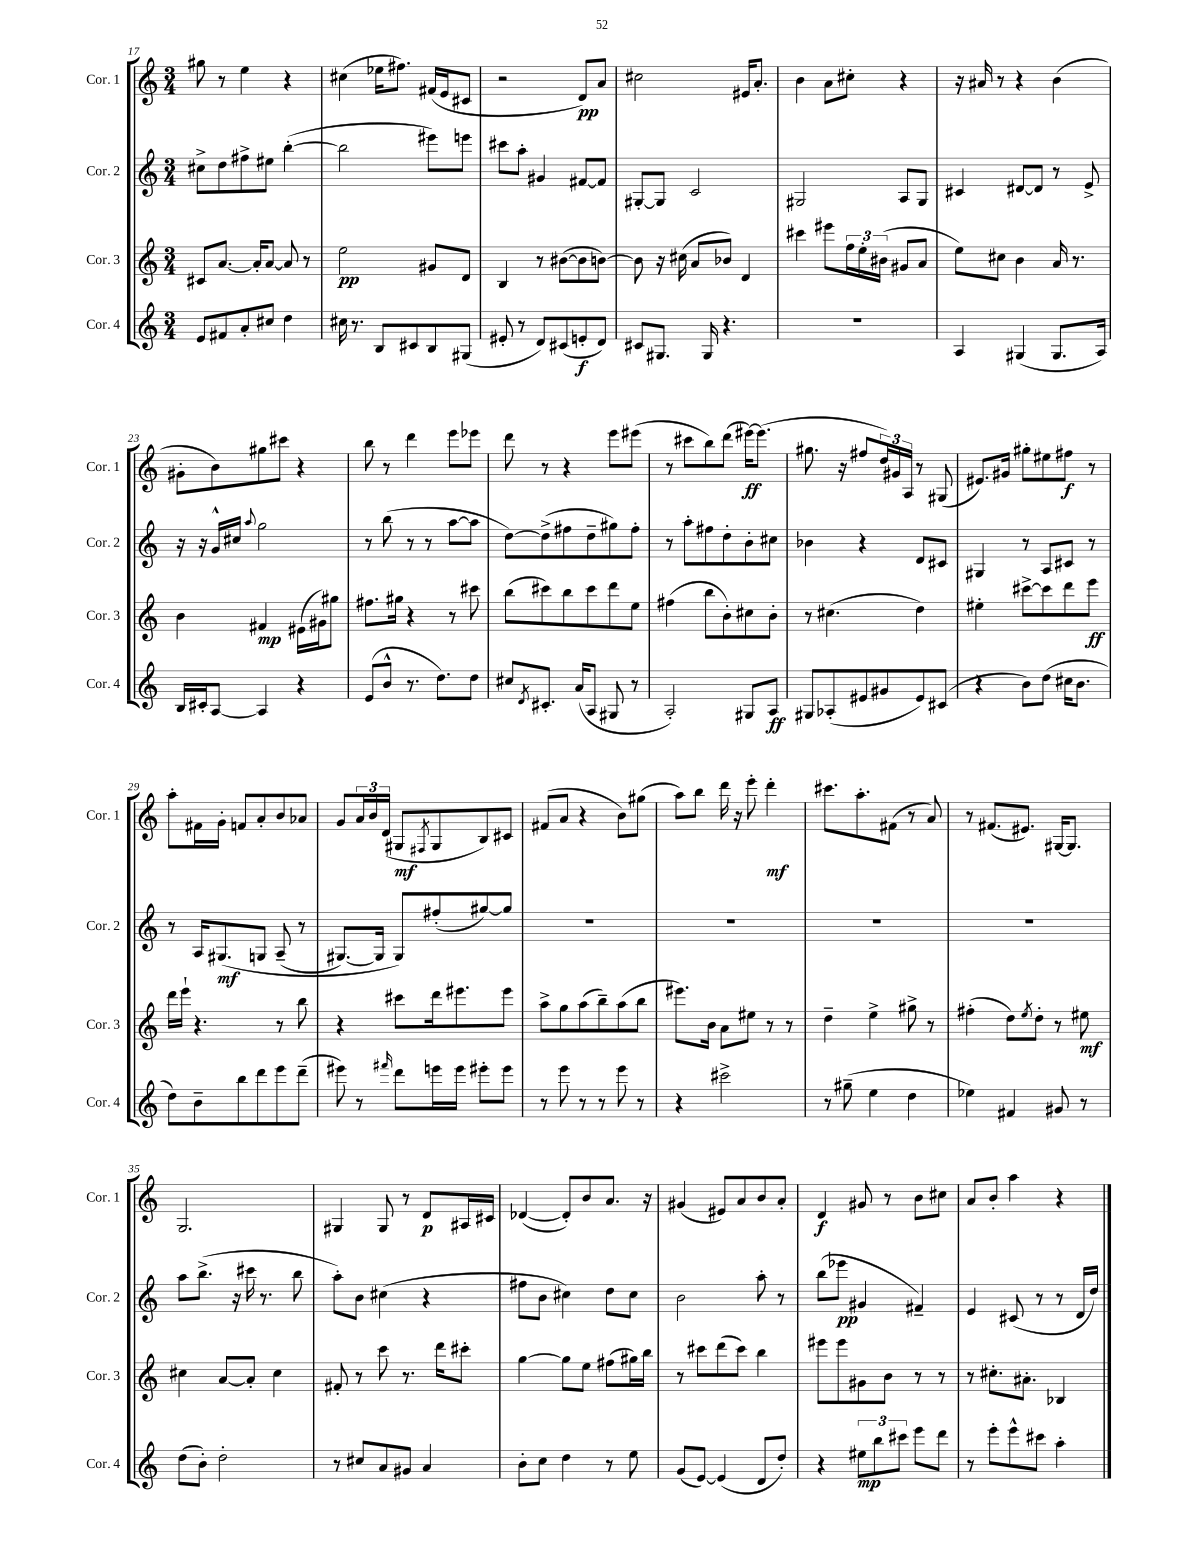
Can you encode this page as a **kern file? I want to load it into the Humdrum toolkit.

**kern	**kern	**kern	**kern
*staff4	*staff3	*staff2	*staff1
*clefG2	*clefG2	*clefG2	*clefG2
*k[]	*k[]	*k[]	*k[]
*M3/4	*M3/4	*M3/4	*M3/4
8e	8c#	8cc#^	8gg#
8f#	[8.a	8dd	8r
8a'	.	8ff#^	4ee
.	16a']	.	.
8cc#	[8a	8ee#	.
4dd	8a]	([4bb'	4r
.	8r	.	.
=	=	=	=
16cc#	2ee	2bb]	(4cc#
8.r	.	.	.
8B	.	.	16ee-
.	.	.	8.ff#)
8c#	.	.	.
8B	8g#	8eee#)	(16f#
.	.	.	16e
(8G#	8d	8eee	8c#
=	=	=	=
8e#'	4B	8ccc#	2r
8r	.	8aa'	.
8d)	8r	4g#	.
(8c#	([8b#	.	.
8e'	8b#]	[8f#	8d)
8d)	[8b)	8f#]	8a
=	=	=	=
8c#	8b]	[8G#'	2cc#
8.G#	16r	8G#]	.
.	(16cc#	.	.
.	8a	2c	.
16G#	.	.	.
4.r	8b-)	.	.
.	4d	.	16e#
.	.	.	8.a'
=	=	=	=
2.r	4ccc#	2G#	4b
.	8eee#	.	8a
.	24ff	.	8cc#'
.	24ee'	.	.
.	(24b#	.	.
.	8g#	8A	4r
.	8a	8G#	.
=	=	=	=
4A	8ee)	4c#	16r
.	.	.	16a#
.	8cc#	.	8r
(4G#	4b	[8d#	4r
.	.	8d#]	.
8.G#	16a	8r	(4b
.	8.r	.	.
.	.	8e^	.
16A)	.	.	.
=	=	=	=
16B	4b	16r	8g#'
16c#'	.	16r	.
[8A	.	16g^^	8b)
.	.	16cc#	.
.	.	8qqaa	.
4A]	4f#	2gg	8gg#
.	.	.	8ccc#
4r	(16e#	.	4r
.	16g#)	.	.
.	8gg#	.	.
=	=	=	=
(8e	8.ff#	8r	8bb
8b^^	.	(8bb	8r
.	16gg#	.	.
8.r	4r	8r	4ddd
.	.	8r	.
8.dd)	.	.	.
.	8r	[8aa	8eee
8dd	8ccc#	8aa]	8eee-
=	=	=	=
8cc#	(8bb	[8dd)	8ddd
8qd	.	.	.
8.c#'	8ccc#)	(8dd^]	8r
.	8bb	8ff#	4r
(16a	.	.	.
8A	8ccc#	8dd~	.
8G#	8ddd	8gg#)	8eee
8r	8ee	8ff#'	(8eee#
=	=	=	=
2A')	(4ff#	8r	8r
.	.	8aa'	8ccc#
.	8bb	8ff#	8bb)
.	8b')	8dd'	(8ddd
8G#	8cc#	8b'	[16eee#)
.	.	.	(8.eee#]
8A	8b'	8cc#	.
=	=	=	=
8G#	8r	4b-	8.gg#
(8A-'	(4.cc#	.	.
.	.	.	16r
8e#	.	4r	8ff#
8g#	.	.	24dd)
.	.	.	24g#
.	.	.	24A
8e#)	4dd)	8d	8r
(8c#	.	8c#	(8G#
=	=	=	=
4r	4ee#'	4G#	8.e#)
.	.	.	16g#
8b)	[8ccc#^	8r	8gg#'
(8dd	8ccc#]	8A	8ee#
16cc#	8ddd	8c#	8ff#
8.b	.	.	.
.	8eee	8r	8r
=	=	=	=
8dd)	16ddd	8r	8aa'
.	16eee`	.	.
8b~	4.r	16A	16f#
.	.	&(8.G#	16g'
8bb	.	.	8f
8ddd	.	8G	8a'
8eee	8r	(8A~	8b
(8ddd~	8bb	8r	8a-
=	=	=	=
8eee#)	4r	[8.G#)	8g
8r	.	.	24a
.	.	.	24b
.	.	16G#]	.
.	.	.	(24d
16qqfff#	.	.	.
8ddd	8ccc#	8G#&)	8G#
.	.	.	8qF#
16eee	16ddd	(8ff#'	8G#
16eee	8.eee#	.	.
8eee#'	.	[8gg#)	8B)
8eee#	8eee#	8gg#]	8c#
=	=	=	=
8r	8aa^	2.r	(8f#
8eee	8gg	.	8a
8r	(8aa	.	4r
8r	8bb~)	.	.
8eee	(8aa	.	8b)
8r	8bb	.	(8gg#
=	=	=	=
4r	8.eee#)	2.r	8aa)
.	.	.	8bb
.	16b	.	.
2ccc#^	8a	.	16ddd
.	.	.	16r
.	8ee#	.	8eee'
.	8r	.	4ddd'
.	8r	.	.
=	=	=	=
8r	4dd~	2.r	8.ccc#
(8gg#~	.	.	.
.	.	.	8.aa'
4ee	4ee^	.	.
.	.	.	(8f#
4dd	8gg#^	.	8r
.	8r	.	8a)
=	=	=	=
4ee-)	(4ff#'	2.r	8r
.	.	.	(8.f#
4f#	8dd)	.	.
.	.	.	8.e#)
.	8qee	.	.
.	8dd'	.	.
8g#	8r	.	[16G#
.	.	.	8.G#]
8r	8ee#	.	.
=	=	=	=
(8dd	4cc#	8aa	2.G
8b')	.	(8.bb^	.
2dd'	[8a	.	.
.	.	16r	.
.	8a']	16ccc#	.
.	.	8.r	.
.	4cc#	.	.
.	.	8bb	.
=	=	=	=
8r	8f#'	8aa')	4G#
8cc#	8r	8b	.
8a	8ccc	(4cc#	8G#
8g#	8.r	.	8r
4a	.	4r	8d
.	16ddd	.	.
.	8ccc#'	.	16A#
.	.	.	16c#
=	=	=	=
8b'	[4gg	8ff#	([4d-
8cc	.	8b	.
4dd	8gg]	4cc#)	8d-'])
.	8ee	.	8b
8r	(8ff#	8dd	8.a
8ee	16gg#)	8cc#	.
.	16bb	.	16r
=	=	=	=
(8g	8r	2b	(4g#
[8e)	8ccc#	.	.
(4e]	(8ddd	.	8e#)
.	8ccc#)	.	8a
8d	4bb	8aa'	8b
8dd')	.	8r	8a'
=	=	=	=
4r	8eee#	(8bb	4d
.	8eee#	8eee-	.
12ee#	8g#	4g#	8g#
12bb	.	.	.
.	8b	.	8r
12ccc#	.	.	.
8eee	8r	4f#~)	8b
8ddd	8r	.	8cc#
=	=	=	=
8r	8r	4e	8a
8eee'	8.cc#'	.	8b'
8eee^^	.	(8c#	4aa
.	8.a#'	.	.
8ccc#	.	8r	.
4aa'	4B-	8r	4r
.	.	16d	.
.	.	16dd)	.
==	==	==	==
*-	*-	*-	*-
